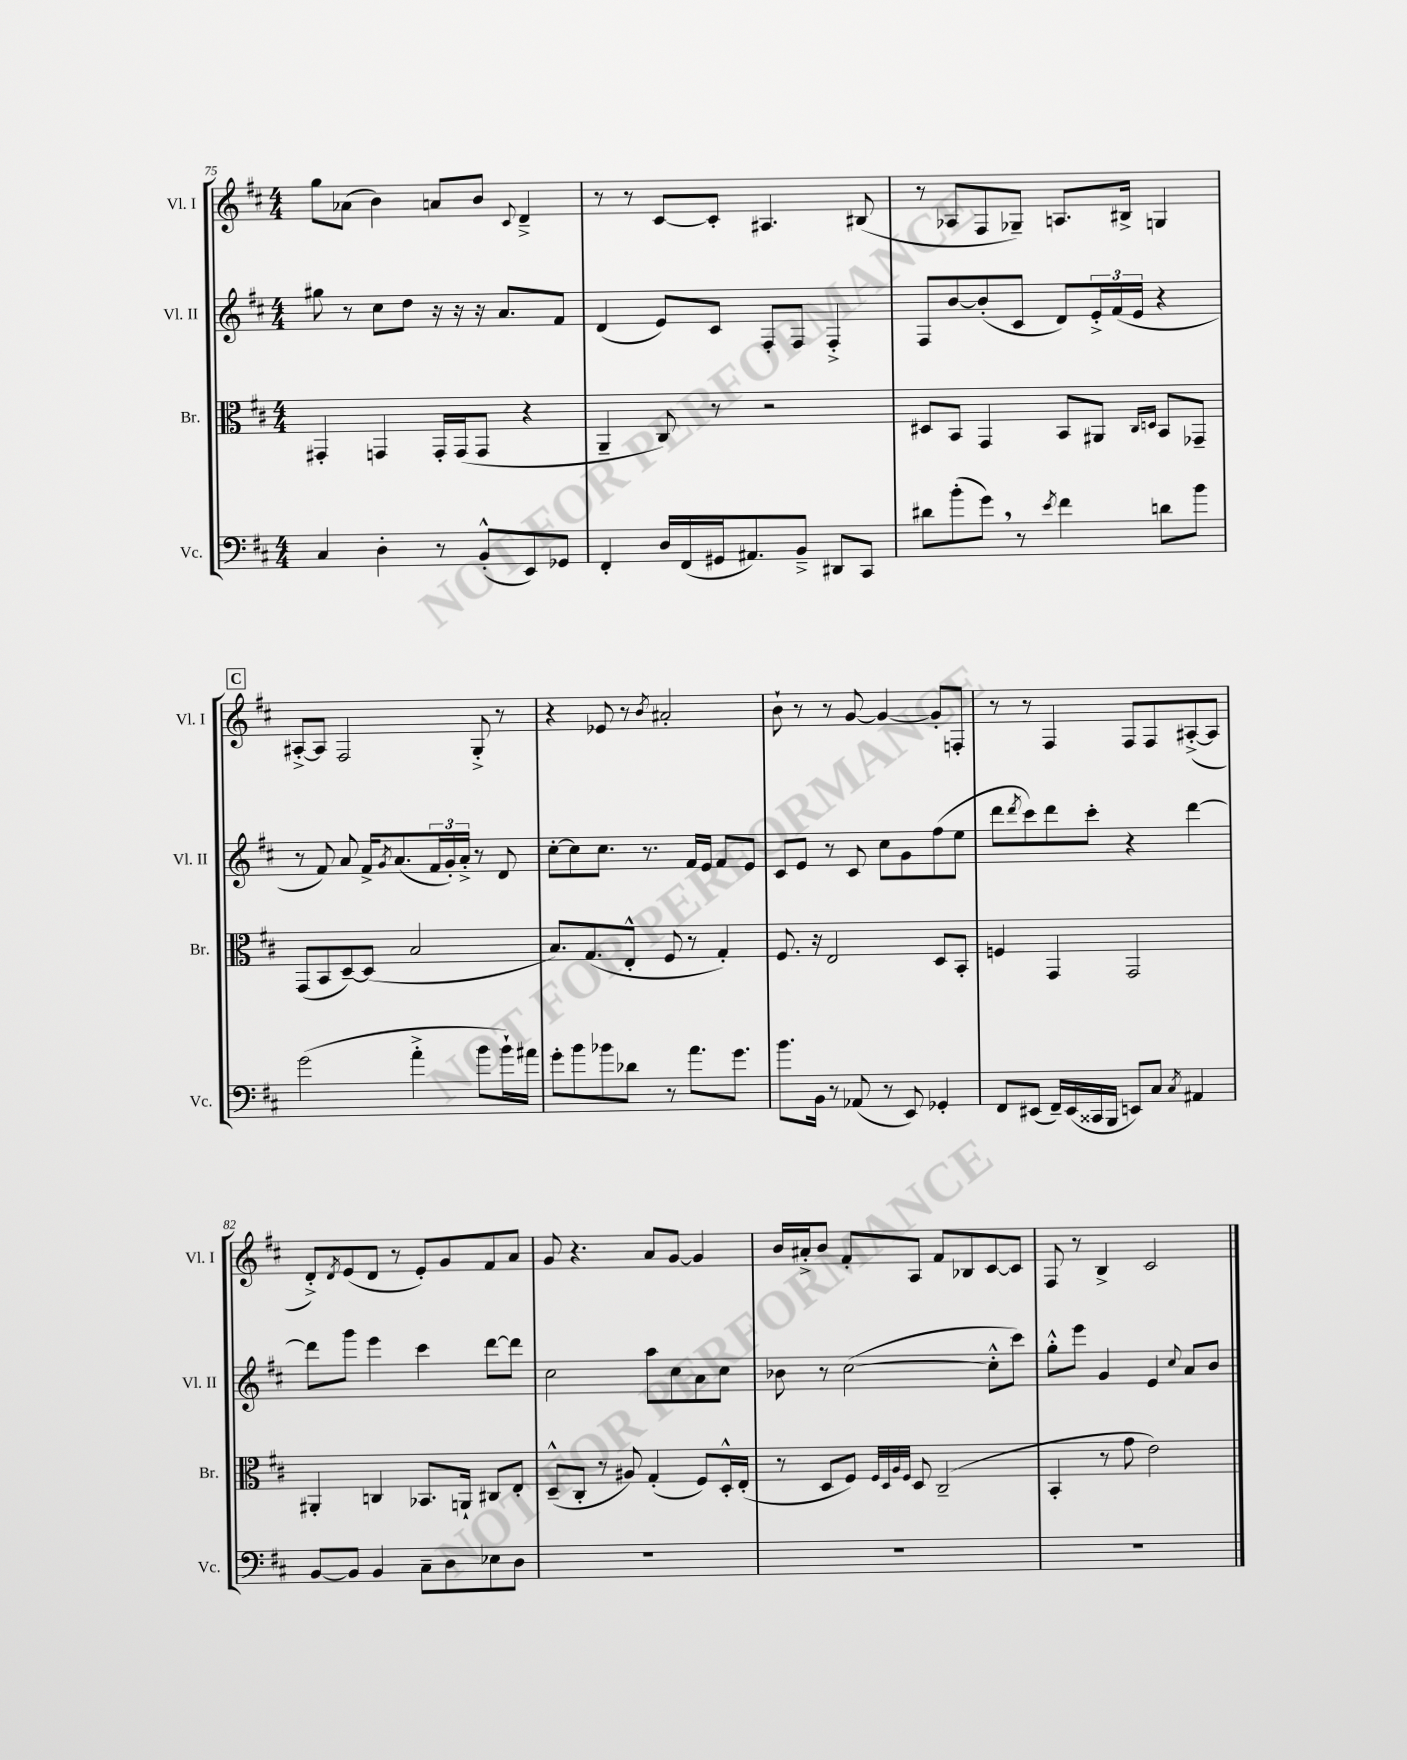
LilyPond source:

<<
\new StaffGroup <<
\new Staff = "s0" \with { instrumentName = "Vl. I" shortInstrumentName = "Vl. I" } {
    \clef treble \key d \major \numericTimeSignature \time 4/4
    g''8 aes'8( b'4) a'8 b'8 \appoggiatura { cis'8 } d'4---> |
    r8 r8 cis'8~ cis'8-. ais4. bis8( |
    r8 aes8 fis8 ges8--) a8. bis16-> g4 |
    \mark \markup { \box "C" } ais8~-.-> ais8 fis2 g8-.-> r8 |
    r4 ees'8 r8 \acciaccatura { b'8 } ais'2-. |
    b'8-! r8 r8 g'8~ g'4~ g'8-. f8-. |
    r8 r8 fis4 fis8 fis8 ais8~-.->( ais8 |
    d'8-.->) \acciaccatura { d'8 } e'8( d'8 r8 e'8-.) g'8 fis'8 a'8 |
    g'8 r4. a'8 g'8~ g'4 |
    b'16 ais'16-.-> b'8 fis'8-. a8 fis'8 bes8 cis'8~ cis'8 |
    fis8 r8 b4-> cis'2 \bar "|." |
}
\new Staff = "s1" \with { instrumentName = "Vl. II" shortInstrumentName = "Vl. II" } {
    \clef treble \key d \major \numericTimeSignature \time 4/4
    gis''8 r8 cis''8 d''8 r16 r16 r16 a'8. fis'8 |
    d'4( e'8) cis'8 fis8-. fis8 fis4-.-> |
    fis8 b'8~ b'8-.( cis'8 d'8) \tuplet 3/2 { e'16-.-> fis'16( e'16 } r4 |
    \mark \markup { \box "C" } r8 fis'8) a'8 fis'16-> \acciaccatura { g'8 } a'8.( \tuplet 3/2 { fis'16 g'16-.) a'16-.-> } r8 d'8 |
    cis''8~-. cis''8 cis''8. r8. fis'16 e'16 fis'8 e'8 |
    cis'8 e'8 r8 cis'8 cis''8 g'8 fis''8( e''8 |
    d'''8 \acciaccatura { d'''8 } cis'''8) d'''8 cis'''8-. r4 d'''4~ |
    d'''8 g'''8 e'''4 cis'''4 d'''8~ d'''8 |
    cis''2 a''8 cis''8 a'8 cis''8 |
    bes'8 r8 cis''2~( cis''8-.-^ cis'''8) |
    g''8-.-^ e'''8 g'4 e'4 \appoggiatura { cis''8 } a'8 b'8 \bar "|." |
}
\new Staff = "s2" \with { instrumentName = "Br." shortInstrumentName = "Br." } {
    \clef alto \key d \major \numericTimeSignature \time 4/4
    gis,4-. g,4 g,16-. g,16( g,8 r4 |
    a,4-- cis8) r8 r2 |
    dis8 b,8 g,4 b,8 ais,8 \grace { cis16 d16 } b,8 ges,8-- |
    \mark \markup { \box "C" } g,8( b,8 d8~--) d8( b2 |
    b8.) g8.( e8-.-^ fis8 r8 g4-.) |
    fis8. r16 e2 d8 b,8-. |
    f4 g,4 g,2 |
    ais,4-. c4 bes,8. a,16-! cis8 e8-. |
    d8---^( cis8-. r8 ais8) g4-.( fis8) d16-.-^ e16-.( |
    r8 d8 fis8) \grace { fis32 d32 a32 fis32 } d8 cis2--( |
    b,4-. r8 g'8 e'2) \bar "|." |
}
\new Staff = "s3" \with { instrumentName = "Vc." shortInstrumentName = "Vc." } {
    \clef bass \key d \major \numericTimeSignature \time 4/4
    cis4 d4-. r8 b,8-.-^( e,8) ges,8 |
    fis,4-. d16 fis,16( gis,16 ais,8.) b,8---> dis,8 cis,8 |
    dis'8 b'8-.( g'8) \breathe r8 \acciaccatura { e'8 } fis'4 d'8 b'8 |
    \mark \markup { \box "C" } g'2( a'4-.-> b'8 b'16-!) ais'16 |
    g'8-. b'8 bes'8 des'8 r8 a'8. g'8. |
    b'8. b,16 r8 aes,8( r8 e,8) ges,4-. |
    fis,8 eis,8( fis,16--) eis,16( cisis,16 b,,16 e,8) cis8 \acciaccatura { cis8 } ais,4 |
    b,8~ b,8 b,4 cis8-- d8 ees8 d8 |
    R1 |
    R1 |
    R1 \bar "|." |
}
>>
>>
\layout { \context { \Score currentBarNumber = #75 } }
